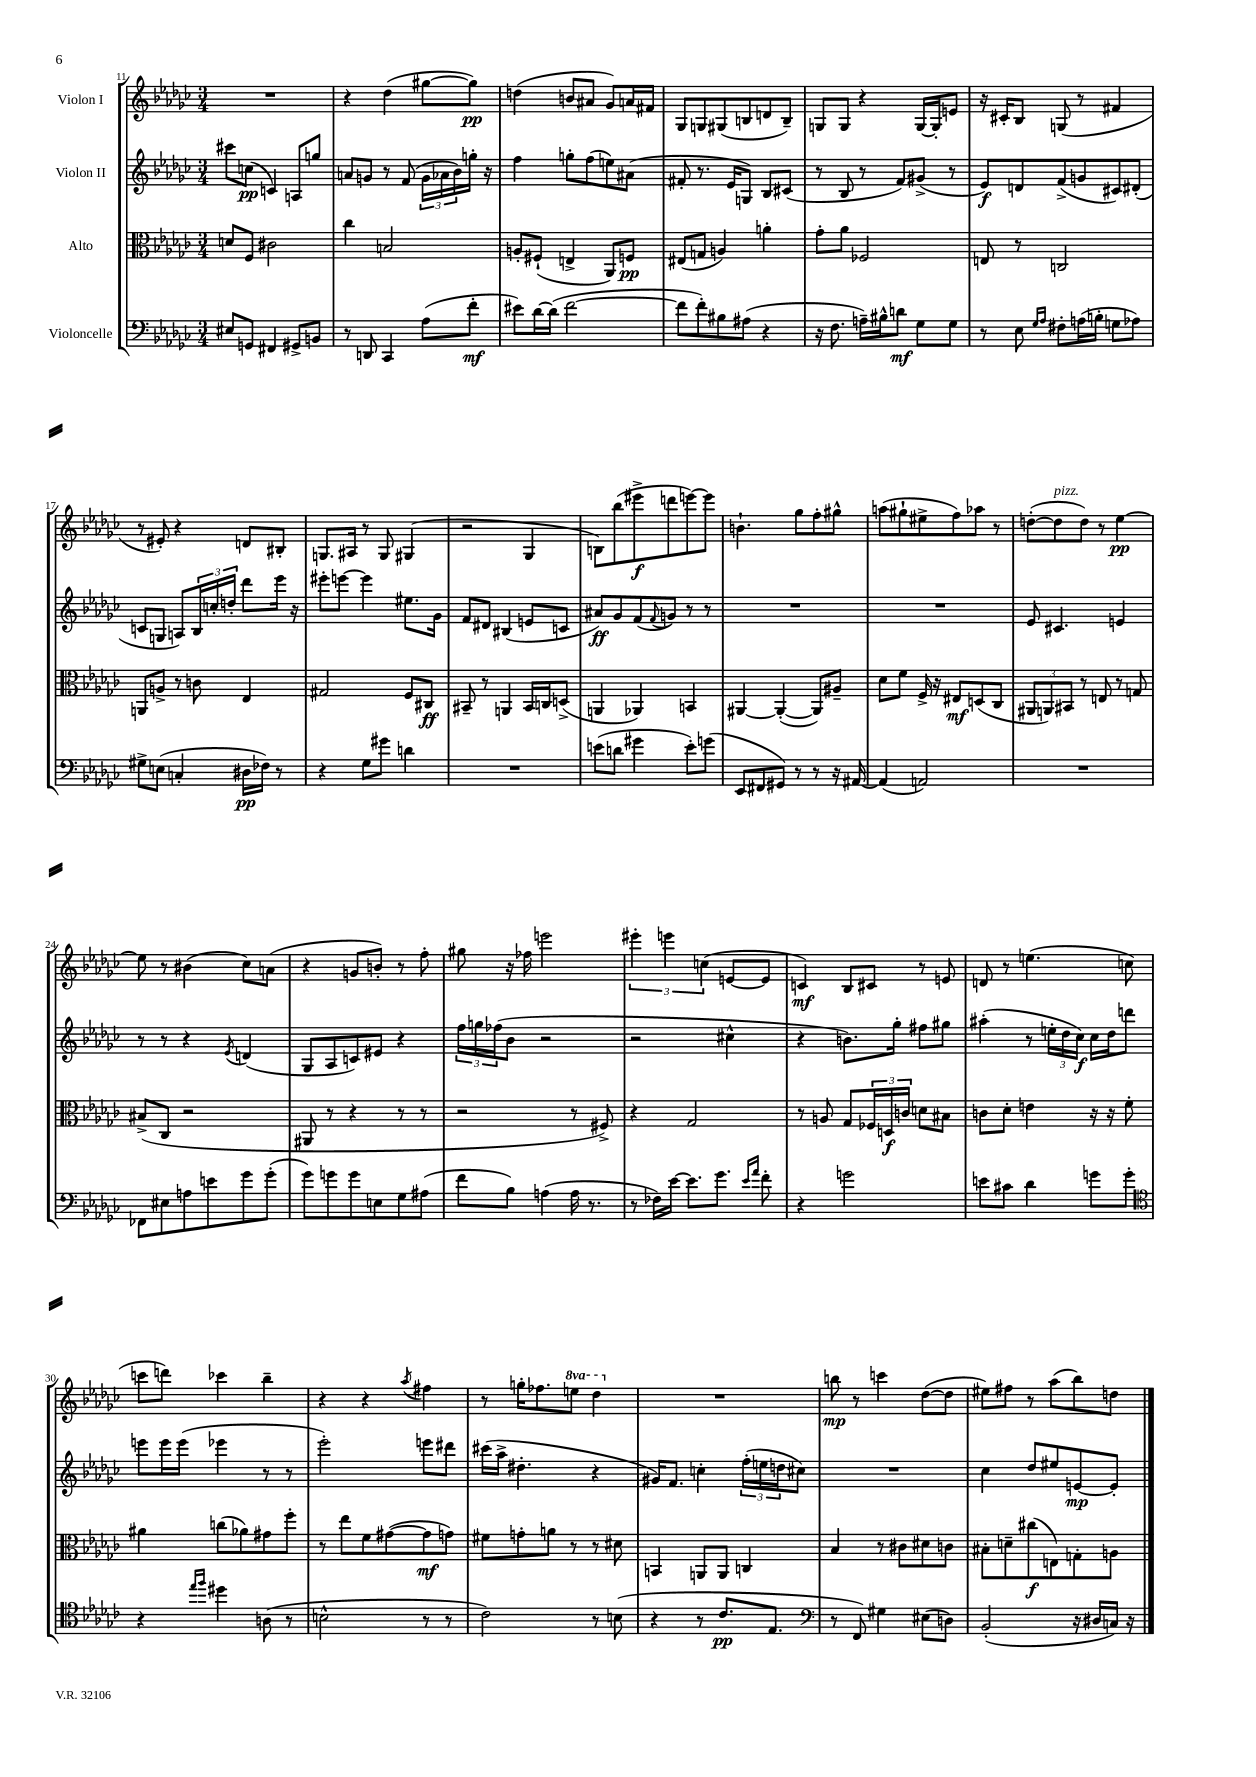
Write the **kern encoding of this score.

**kern	**dynam	**kern	**dynam	**kern	**dynam	**kern	**dynam
*part4	*part4	*part3	*part3	*part2	*part2	*part1	*part1
*staff4	*staff4	*staff3	*staff3	*staff2	*staff2	*staff1	*staff1
*I"Violoncelle	*	*I"Alto	*	*I"Violon II	*	*I"Violon I	*
*clefF4	*	*clefC3	*	*clefG2	*	*clefG2	*
*k[b-e-a-d-g-c-]	*	*k[b-e-a-d-g-c-]	*	*k[b-e-a-d-g-c-]	*	*k[b-e-a-d-g-c-]	*
*M3/4	*	*M3/4	*	*M3/4	*	*M3/4	*
=11	=11	=11	=11	=11	=11	=11	=11
8E#X/L	.	8dn/L	.	8ccc#X\L	.	2.r	.
8GGn/J	.	8F/J	.	(8ccn\J	pp	.	.
4FF#X/	.	2c#X\	.	4cn/)	.	.	.
8GG#X^/L	.	.	.	8An/L	.	.	.
8BBn/J	.	.	.	8ggn/J	.	.	.
=12	=12	=12	=12	=12	=12	=12	=12
8r	.	4cc-\	.	8an/L	.	4r	.
8DDn/	.	.	.	8gn/J	.	.	.
4CC-/	.	2Bn/	.	8r	.	(4dd-\	.
.	.	.	.	(8f/	.	.	.
(8A-\L	.	.	.	24g\LL	.	[8gg#X\L	.
.	.	.	.	24a-X\	.	.	.
.	.	.	.	24b-\)	.	.	.
8f'\J	mf	.	.	16ggn'\JJ	.	8gg#\J])	pp
.	.	.	.	16r	.	.	.
=13	=13	=13	=13	=13	=13	=13	=13
8e#X\L)	.	8An'/L	.	4ff\	.	(4ddn\	.
[16d-\L	.	(8F#X`/J	.	.	.	.	.
(16d-\JJ]	.	.	.	.	.	.	.
[2f\	.	4En^/	.	8ggn'\L	.	8bn/L	.
.	.	.	.	(8ff\	.	8a#X/J	.
.	.	8AA-/L)	.	8een\)	.	8g-/L)	.
.	.	8Fn/J	pp	(8a#X\J	.	16an/L	.
.	.	.	.	.	.	16f#X/JJ	.
=14	=14	=14	=14	=14	=14	=14	=14
8f\L]	.	(8E#X/L	.	8f#X'/	.	8G-/L	.
8f'\)	.	8Gn/J	.	8.r	.	8Gn/	.
8B#X\	.	4An/)	.	.	.	(8G#X/	.
.	.	.	.	16e-/KL	.	.	.
(8A#X\J	.	.	.	8Gn/J)	.	8Bn/	.
4r	.	4an'\	.	8B-/L	.	8dn/	.
.	.	.	.	(8c#X/J	.	8B~/J)	.
=15	=15	=15	=15	=15	=15	=15	=15
16r	.	8g-'\L	.	8r	.	8Gn/L	.
8.F\	.	.	.	.	.	.	.
.	.	8a-\J	.	8B-/	.	8G/J	.
16An~\LL)	.	2F-X/	.	8r	.	4r	.
16B#X^^\J	.	.	.	.	.	.	.
8dn\J	mf	.	.	8f/L)	.	.	.
8G-\L	.	.	.	(8g#X^/J	.	[16G/LL	.
.	.	.	.	.	.	16G'/J]	.
8G-\J	.	.	.	8r	.	8en/J	.
=16	=16	=16	=16	=16	=16	=16	=16
8r	.	8En/	.	8e-/L)	f	16r	.
.	.	.	.	.	.	16c#X'/KL	.
8E-\	.	8r	.	8dn/	.	8B-/J	.
16qqG-/LL	.	.	.	.	.	.	.
16qqA-/JJ	.	.	.	.	.	.	.
8F#X'\L	.	2Cn/	.	(8f^/	.	(8Gn/	.
(16An\L	.	.	.	8gn/	.	8r	.
16Bn'\JJ	.	.	.	.	.	.	.
8Gn\L	.	.	.	8c#X/)	.	4f#X/	.
8A-X\J)	.	.	.	(8d#X'/J	.	.	.
!!LO:LB:g=z
=17	=17	=17	=17	=17	=17	=17	=17
8G#X^\L	.	8AAn/L	.	8cn/L	.	8r	.
(8En\J	.	8An^/J	.	8Gn/J	.	8e#X'/)	.
4Cn'/	.	8r	.	8An/L)	.	4r	.
.	.	8cn\	.	24B-/L	.	.	.
.	.	.	.	24ccn'/	.	.	.
.	.	.	.	24ddn'/JJ	.	.	.
16D#X\LL	pp	4E-/	.	8ddd-\L	.	8dn/L	.
16F-X\JJ)	.	.	.	.	.	.	.
8r	.	.	.	16eee-\Jk	.	8B#X'/J	.
.	.	.	.	16r	.	.	.
=18	=18	=18	=18	=18	=18	=18	=18
4r	.	2G#X/	.	8eee#X'\L	.	8.Gn/L	.
.	.	.	.	[8eeen\J	.	.	.
.	.	.	.	.	.	16A#X/Jk	.
8G-\L	.	.	.	4eee\]	.	8r	.
8g#X\J	.	.	.	.	.	8G/	.
4dn\	.	8F/L	.	8.ee#X\L	.	(4G#X/	.
.	.	8C#X/J	ff	.	.	.	.
.	.	.	.	16g-\Jk	.	.	.
=19	=19	=19	=19	=19	=19	=19	=19
2.r	.	8BB#X~/	.	8f/L	.	2r	.
.	.	8r	.	8d#X/J	.	.	.
.	.	4AAn/	.	(4B#X/	.	.	.
.	.	16BB#/LL	.	8en/L	.	4G-/	.
.	.	16Cn/J	.	.	.	.	.
.	.	(8Dn^/J	.	8cn/J	.	.	.
=20	=20	=20	=20	=20	=20	=20	=20
(8en\L	.	4AAn/	.	8a#X/L)	ff	8Bn\L)	.
8dn\J	.	.	.	8g-/	.	(8bb-\	.
4g#X\	.	4AA-X/)	.	(8f/	.	8eee#X^\	f
.	.	.	.	8qqf/	.	.	.
.	.	.	.	8gn/J)	.	8dddn\	.
8e'\L)	.	4BBn/	.	8r	.	[8eeen\)	.
(8gn\J	.	.	.	8r	.	8eee\J]	.
=21	=21	=21	=21	=21	=21	=21	=21
8EE-/L	.	[4AA#X/	.	2.r	.	4.bn`\	.
8FF#X/	.	.	.	.	.	.	.
8GG#X/J)	.	(4AA#'/_	.	.	.	.	.
8r	.	.	.	.	.	8gg-\L	.
8r	.	8AA#/L])	.	.	.	8ff'\	.
16r	.	8A#X~/J	.	.	.	8gg#X^^\J	.
[16AA#X/	.	.	.	.	.	.	.
=22	=22	=22	=22	=22	=22	=22	=22
(4AA#/]	.	8d-\L	.	2.r	.	(8aan\L	.
.	.	8f\J	.	.	.	8gg#X`\	.
2AAn/)	.	16F^/	.	.	.	8ee#X^\	.
.	.	16r	.	.	.	.	.
.	.	8E#X/L	mf	.	.	8ff\)	.
.	.	(8Dn/	.	.	.	8aa-X\J	.
.	.	8C-/J	.	.	.	8r	.
=23	=23	=23	=23	=23	=23	=23	=23
2.r	.	12AA#X/L	.	8e-/	.	([8ddn'\L	.
.	.	12AAn/)	.	.	.	.	.
!	!	!	!	!	!	!LO:TX:a:i:t=pizz.	!
.	.	.	.	4.c#X/	.	8dd\]	.
.	.	12BB#X/J	.	.	.	.	.
.	.	8r	.	.	.	8dd\J)	.
.	.	8En/	.	.	.	8r	.
.	.	8r	.	4en/	.	[4ee-\	pp
.	.	8Gn/	.	.	.	.	.
!!LO:LB:g=z
=24	=24	=24	=24	=24	=24	=24	=24
8FF-X\L	.	(8B#X^/L	.	8r	.	8ee-\]	.
8E#X\	.	8C-/J	.	8r	.	8r	.
8An\	.	2r	.	4r	.	(4b#X\	.
8en\	.	.	.	.	.	.	.
.	.	.	.	8qe-/	.	.	.
8g-\	.	.	.	(4dn/	.	8cc-\L)	.
(8g-'\J	.	.	.	.	.	(8an\J	.
=25	=25	=25	=25	=25	=25	=25	=25
8g-\L)	.	8AA#X/	.	8G-/L	.	4r	.
8gn\	.	8r	.	8A-/	.	.	.
8g\	.	4r	.	8cn/)	.	8gn/L	.
8En\	.	.	.	8e#X/J	.	8bn'/J)	.
8G-\	.	8r	.	4r	.	8r	.
(8A#X\J	.	8r	.	.	.	8ff'\	.
=26	=26	=26	=26	=26	=26	=26	=26
8f\L	.	2r	.	24ff\LL	.	8gg#X\	.
.	.	.	.	24ggn\	.	.	.
.	.	.	.	(24ff-X\J	.	.	.
8B-\J)	.	.	.	8b-\J	.	16r	.
.	.	.	.	.	.	16ff-X\	.
(4An\	.	.	.	2r	.	2eeen\	.
16A\	.	8r	.	.	.	.	.
8.r	.	.	.	.	.	.	.
.	.	8F#X^/)	.	.	.	.	.
=27	=27	=27	=27	=27	=27	=27	=27
8r	.	4r	.	2r	.	6eee#X'\	.
16F-X\LL)	.	.	.	.	.	.	.
.	.	.	.	.	.	6eeen\	.
[16e-\JJ	.	.	.	.	.	.	.
8.e-\L]	.	2G-/	.	.	.	.	.
.	.	.	.	.	.	(6ccn\	.
8.g-\J	.	.	.	.	.	.	.
.	.	.	.	4cc#X^^\	.	[8en/L	.
16qqe-/LL	.	.	.	.	.	.	.
16qqa-/JJ	.	.	.	.	.	.	.
8f'\	.	.	.	.	.	8e/J]	.
=28	=28	=28	=28	=28	=28	=28	=28
4r	.	8r	.	4r	.	4cn/)	mf
.	.	8An/	.	.	.	.	.
2gn\	.	8G-/L	.	8.bn\L)	.	8B-/L	.
.	.	24F-X/L	.	.	.	8c#X/J	.
.	.	24Dn/	f	.	.	.	.
.	.	.	.	16gg-'\Jk	.	.	.
.	.	24cn/JJ	.	.	.	.	.
.	.	8dn\L	.	8ff#X\L	.	8r	.
.	.	8B#X\J	.	8gg#X\J	.	8en/	.
=29	=29	=29	=29	=29	=29	=29	=29
8en\L	.	8cn\L	.	(4aa#X'\	.	8dn/	.
8c#X\J	.	8d-'\J	.	.	.	8r	.
4d-\	.	4en\	.	8r	.	(4.een\	.
.	.	.	.	24een'\LL	.	.	.
.	.	.	.	24dd-\	.	.	.
.	.	.	.	24cc-\JJ)	f	.	.
8gn\L	.	16r	.	16cc-\LL	.	.	.
.	.	16r	.	16dd-\J	.	.	.
8g'\J	.	8f'\	.	8dddn\J	.	8ccn\	.
!!LO:LB:g=z
=30	=30	=30	=30	=30	=30	=30	=30
*clefC4	*	*	*	*	*	*	*
4r	.	4a#X\	.	8eeen\L	.	8cccn\L	.
.	.	.	.	16eee\L	.	8dddn\J)	.
.	.	.	.	(16eee\JJ	.	.	.
16qqee-/LL	.	.	.	.	.	.	.
16qqff/JJ	.	.	.	.	.	.	.
4dd#X\	.	(8ccn\L	.	4eee-X\	.	4ccc-X\	.
.	.	8a-X\)	.	.	.	.	.
(8An\	.	8g#X\	.	8r	.	4bb-~\	.
8r	.	8ff'\J	.	8r	.	.	.
=31	=31	=31	=31	=31	=31	=31	=31
2Bn^^\	.	8r	.	2eee-'\)	.	4r	.
.	.	8ee-\L	.	.	.	.	.
.	.	8f\	.	.	.	4r	.
.	.	([8g#X\	.	.	.	.	.
.	.	.	.	.	.	8qaa-/	.
8r	.	8g#\]	mf	8eeen\L	.	4ff#X\	.
8r	.	8gn\J)	.	8ddd#X\J	.	.	.
=32	=32	=32	=32	=32	=32	=32	=32
2c-\)	.	8f#X\L	.	(16ccc#X\LL	.	8r	.
.	.	.	.	16aa-^\JJ	.	.	.
.	.	8gn'\	.	4.dd#X'\	.	16ggn'\KL	.
.	.	.	.	.	.	8.ff-X\	.
.	.	8an\J	.	.	.	.	.
*	*	*	*	*	*	*8va	*
.	.	8r	.	.	.	8eeen\J	.
8r	.	8r	.	4r	.	4ddd-\	.
(8Bn\	.	8d#X\	.	.	.	.	.
=33	=33	=33	=33	=33	=33	=33	=33
*	*	*	*	*	*	*X8va	*
4r	.	4BBn/	.	16g#X/KL)	.	2.r	.
.	.	.	.	8.f/J	.	.	.
8r	.	8AAn/L	.	4ccn'\	.	.	.
8.c-/L	pp	8AA/J	.	.	.	.	.
.	.	4Cn/	.	(24ff'\LL	.	.	.
.	.	.	.	24een\	.	.	.
8.E-/J	.	.	.	.	.	.	.
.	.	.	.	24ddn\J	.	.	.
.	.	.	.	8cc#X\J)	.	.	.
=34	=34	=34	=34	=34	=34	=34	=34
*clefF4	*	*	*	*	*	*	*
8r	.	4B-/	.	2.r	.	8bbn\	mp
8FF/)	.	.	.	.	.	8r	.
4G#X\	.	8r	.	.	.	4cccn\	.
.	.	8c#X\L	.	.	.	.	.
(8E#X\L	.	8d#X\	.	.	.	([8dd-\L	.
8Dn\J)	.	8cn\J	.	.	.	8dd-\J]	.
=35	=35	=35	=35	=35	=35	=35	=35
(2BB-'/	.	8B#X'\L	.	4cc-\	.	8ee#X\L)	.
.	.	8dn~\	.	.	.	8ff#X\J	.
.	.	(8cc#X\	f	8dd-/L	.	8r	.
.	.	8En\)	.	8ee#X/	.	(8aa-\L	.
16r	.	8Gn'\	.	[8en/	mp	8bb-\)	.
16D#X/LL	.	.	.	.	.	.	.
16Cn/JJ)	.	8An\J	.	8e'/J]	.	8ddn\J	.
16r	.	.	.	.	.	.	.
==	==	==	==	==	==	==	==
*-	*-	*-	*-	*-	*-	*-	*-
